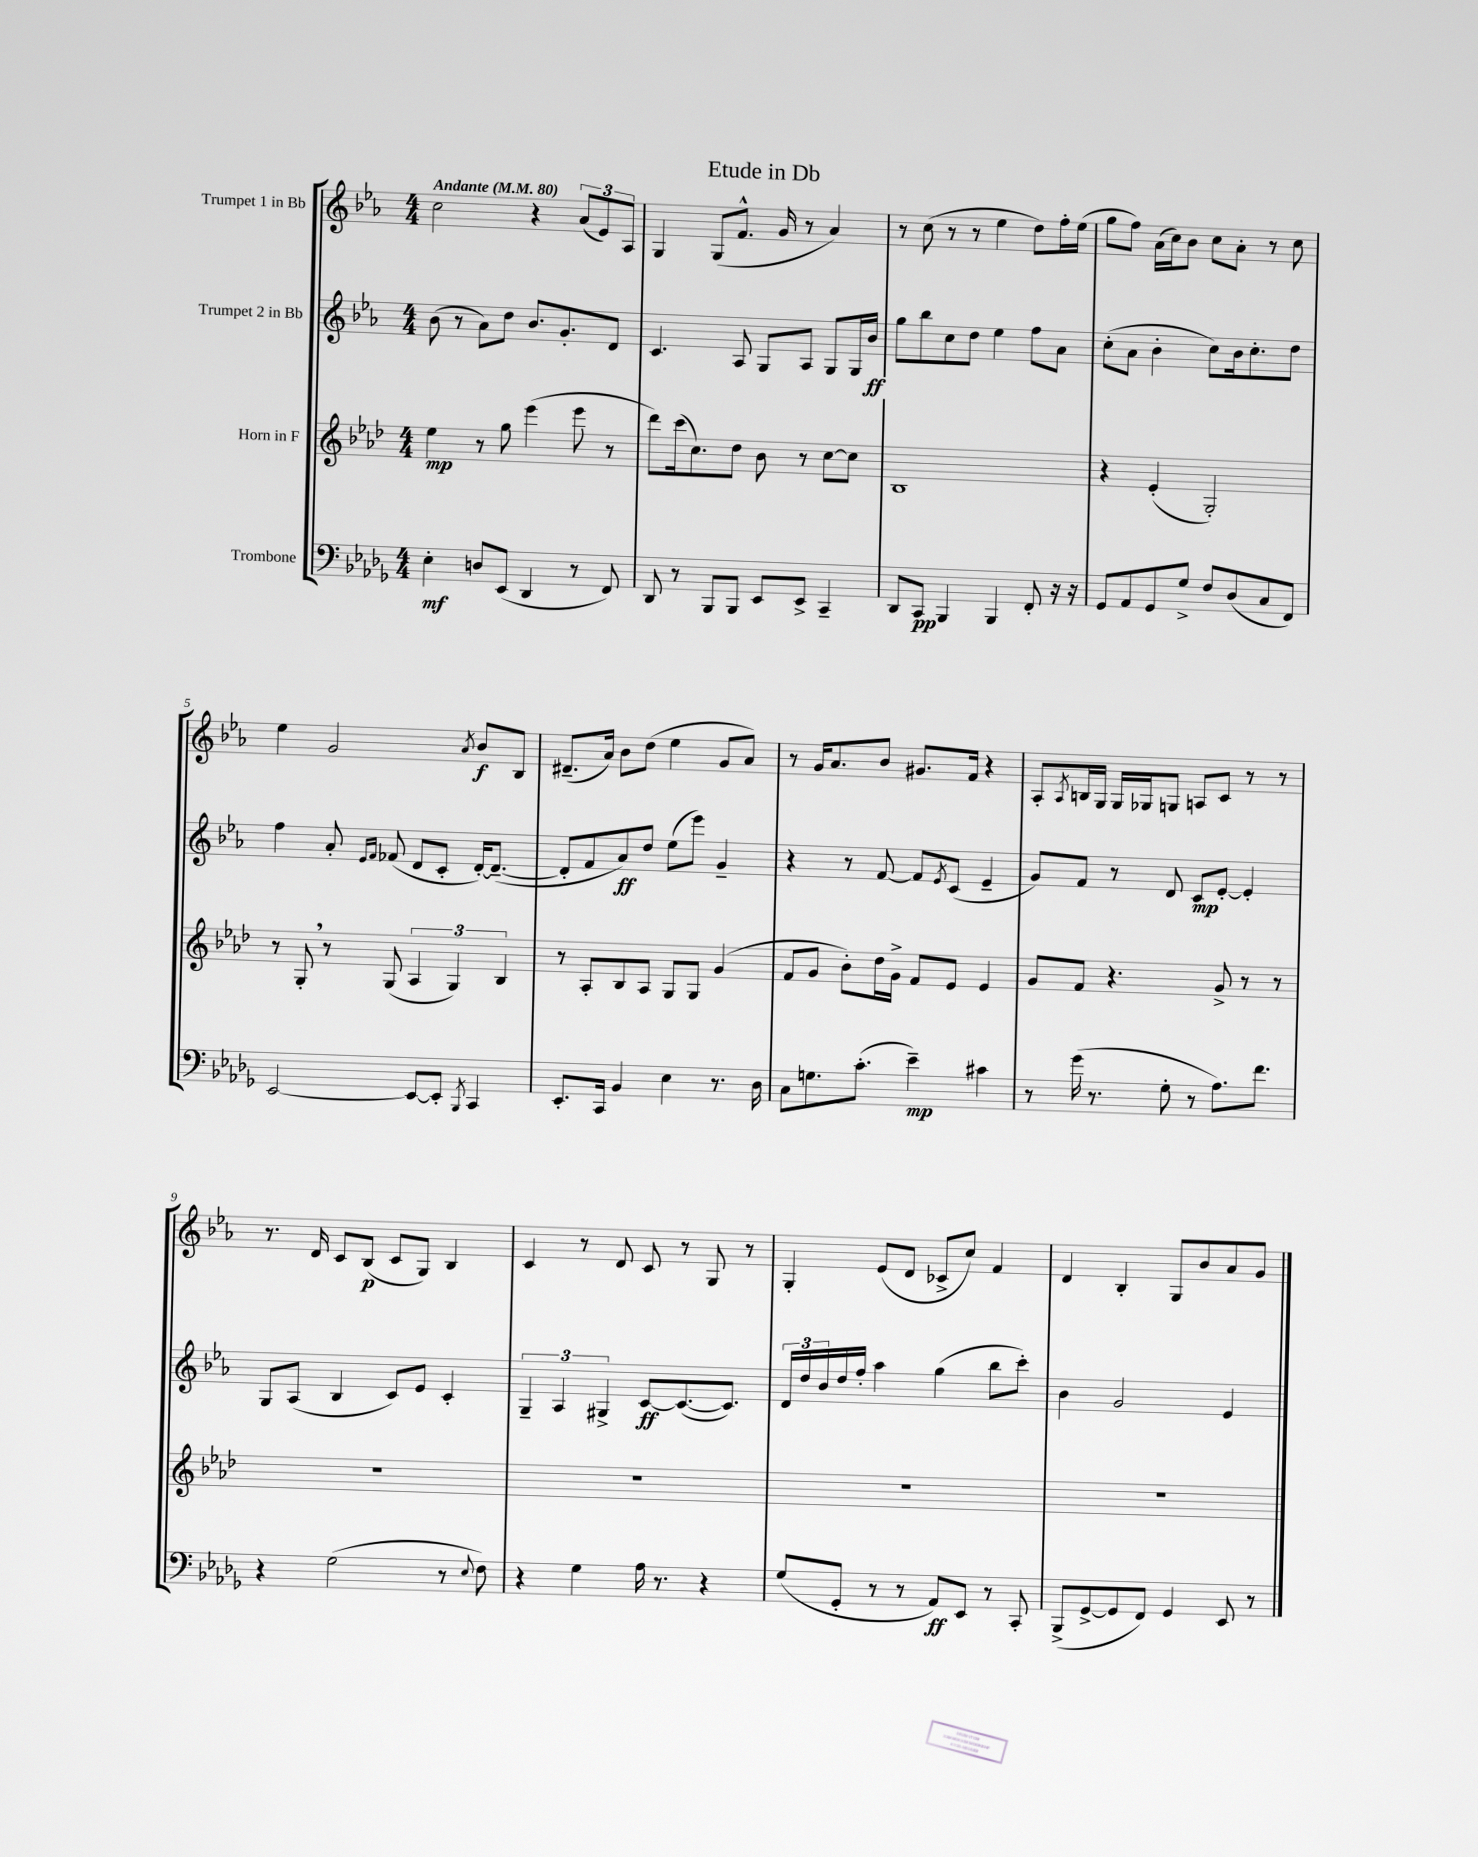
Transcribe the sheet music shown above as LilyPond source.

\header { title = "Etude in Db" }
<<
\new StaffGroup <<
\new Staff = "s0" \with { instrumentName = "Trumpet 1 in Bb" } {
    \clef treble \key ees \major \numericTimeSignature \time 4/4 \tempo "Andante" 4 = 80
    c''2 r4 \tuplet 3/2 { aes'8( ees'8) aes8 } |
    g4 g8( f'8.-^ g'16 r8 aes'4) |
    r8 c''8( r8 r8 ees''4 d''8) f''16-. ees''16( |
    g''8 f''8) aes'16( c''16) bes'8 c''8 aes'8-. r8 c''8 |
    ees''4 g'2 \acciaccatura { aes'8 } bes'8\f bes8 |
    dis'8.--( aes'16) bes'8 d''8( ees''4 g'8 aes'8) |
    r8 g'16 aes'8. bes'8 gis'8. f'16 r4 |
    aes8-. \acciaccatura { aes8 } b16 g16 g16 ges16 g8 a8 c'8 r8 r8 |
    r8. d'16 c'8 bes8\p( c'8 g8) bes4 |
    c'4 r8 d'8 c'8 r8 g8 r8 |
    g4-. ees'8( d'8 ces'8-> c''8) f'4 |
    d'4 bes4-. g8 bes'8 aes'8 g'8 \bar "|." |
}
\new Staff = "s1" \with { instrumentName = "Trumpet 2 in Bb" } {
    \clef treble \key ees \major \numericTimeSignature \time 4/4
    bes'8( r8 aes'8) d''8 bes'8. g'8.-. d'8 |
    c'4. aes8 g8 aes8 g8 g16 bes'16\ff |
    g''8 bes''8 c''8 d''8 ees''4 f''8 aes'8 |
    c''8-.( aes'8 bes'4-. c''8) bes'16 c''8.-. d''8 |
    f''4 aes'8-. \grace { ees'16 f'16 } fes'8( d'8 c'8-. d'16~-.) d'8.~--( |
    d'8-. f'8 aes'8\ff) d''8 ees''8( ees'''8) g'4-- |
    r4 r8 f'8~ f'8 \acciaccatura { ees'8 } c'8( ees'4-- |
    g'8) f'8 r8 d'8 c'8\mp ees'8~-. ees'4-. |
    g8 aes8( bes4 c'8) ees'8 c'4-. |
    \tuplet 3/2 { g4-- aes4 gis4-> } c'8~\ff c'8.~( c'8.) |
    \tuplet 3/2 { d'16 d''16 bes'16 } d''16 f''16-. aes''4 g''4( bes''8 c'''8-.) |
    bes'4 g'2 ees'4 \bar "|." |
}
\new Staff = "s2" \with { instrumentName = "Horn in F" } {
    \clef treble \key aes \major \numericTimeSignature \time 4/4
    ees''4\mp r8 g''8 ees'''4( ees'''8 r8 |
    des'''8) c'''16( c''8.) des''8 bes'8 r8 c''8~ c''8 |
    bes1 |
    r4 ees'4-.( g2-.) |
    r8 g8-. \breathe r8 g8( \tuplet 3/2 { aes4 g4) bes4 } |
    r8 aes8-. bes8 aes8 g8 g8 g'4( |
    f'8 g'8 bes'8-.) des''16 g'16-> f'8 ees'8 ees'4 |
    g'8 f'8 r4. g'8-> r8 r8 |
    R1 |
    R1 |
    R1 |
    R1 \bar "|." |
}
\new Staff = "s3" \with { instrumentName = "Trombone" } {
    \clef bass \key des \major \numericTimeSignature \time 4/4
    ees4-.\mf d8 ees,8( des,4 r8 f,8) |
    des,8 r8 bes,,8 bes,,8 ees,8 ees,8-> c,4-- |
    des,8 c,8\pp bes,,4 bes,,4 f,8-. r16 r16 |
    ges,8 aes,8 ges,8 ges8-> f8 des8( c8 f,8) |
    ees,2~ ees,8~ ees,8-. \acciaccatura { bes,,8 } c,4 |
    ees,8.-. c,16 bes,4 ees4 r8. des16 |
    c8 g8. c'8.-.( ees'4--\mp) cis'4 |
    r8 ges'16( r8. ges8-. r8 aes8.) f'8. |
    r4 ges2( r8 \appoggiatura { ees8 } f8) |
    r4 ges4 aes16 r8. r4 |
    ges8( ges,8-. r8 r8 aes,8\ff) ees,8 r8 c,8-. |
    bes,,8->( ges,8~-> ges,8 f,8) ges,4 ees,8 r8 \bar "|." |
}
>>
>>
